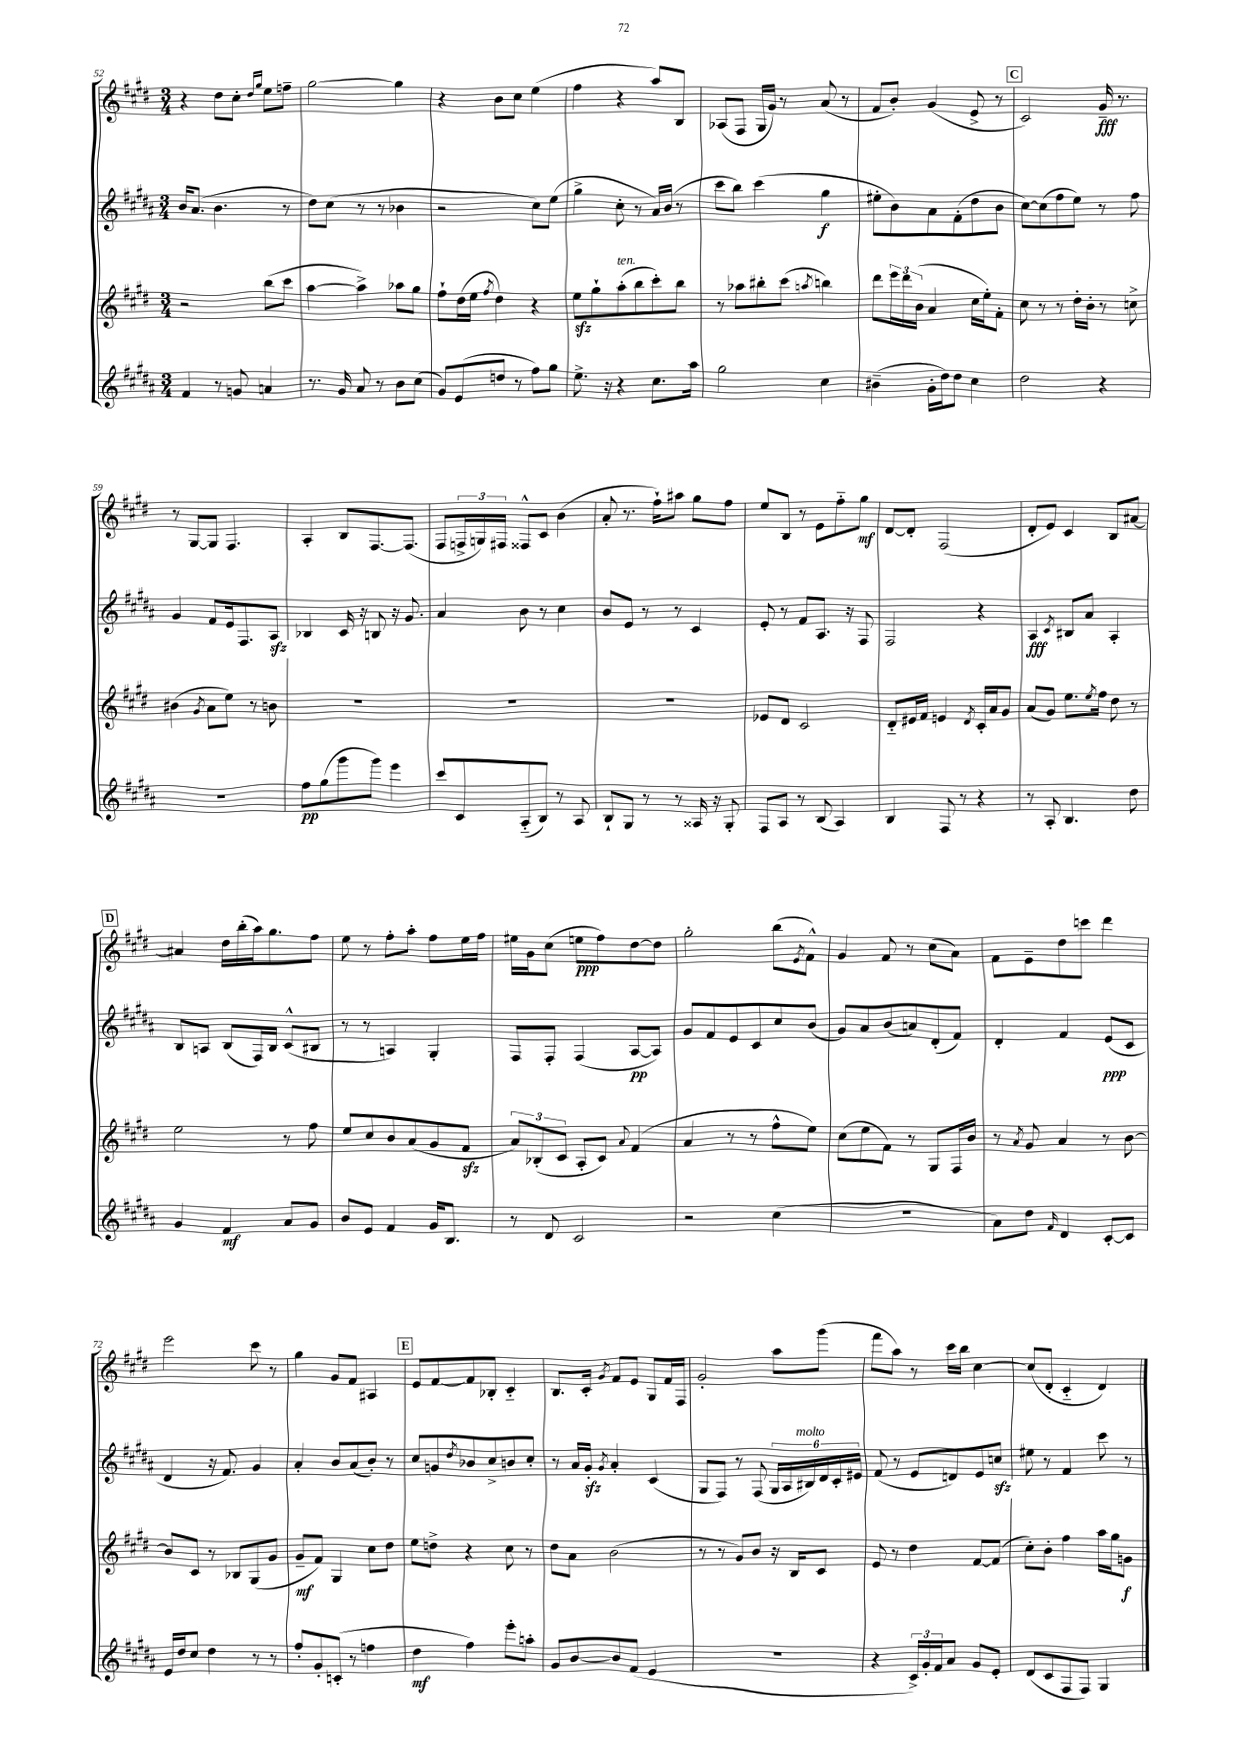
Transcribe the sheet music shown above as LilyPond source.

<<
\new StaffGroup <<
\new Staff = "s0" {
    \clef treble \key e \major \numericTimeSignature \time 3/4
    r4 dis''8 cis''8-. \grace { dis''16 gis''16 } e''8 f''8-- |
    gis''2~ gis''4 |
    r4 b'8 cis''8 e''4( |
    fis''4 r4 a''8) b8 |
    aes8( fis8 gis16 gis'16) r8 a'8( r8 |
    fis'8 b'8-.) gis'4( e'8-> r8 |
    \mark \markup { \box "C" } cis'2) gis'16--\fff r8. |
    r8 gis8~ gis8 fis4. |
    a4-. b8 fis8.~ fis8.( |
    fis8 \tuplet 3/2 { f16-> g16) fis16 } fisis8-^ cis'8 b'4( |
    a'8-. r8. fis''16-!) ais''8 gis''8 fis''8 |
    e''8 b8 r8 e'8 fis''8-_ gis''8\mf |
    dis'8~ dis'8-. fis2( |
    dis'8-. e'8) cis'4 b8 ais'8~ |
    \mark \markup { \box "D" } ais'4 dis''16 b''16-.( a''16) gis''8. fis''8 |
    e''8 r8 fis''8-. a''8-. fis''8 e''16 fis''16 |
    eis''16 gis'16 cis''8( e''8\ppp fis''8) dis''8~ dis''8 |
    gis''2-. b''8( \acciaccatura { e'8 } fis'8-^) |
    gis'4 fis'8 r8 cis''8( a'8) |
    fis'8 e'8-- dis''8 c'''8 dis'''4 |
    e'''2 cis'''8 r8 |
    gis''4 gis'8 fis'8 ais4 |
    \mark \markup { \box "E" } e'8 fis'8~ fis'8 bes8-. cis'4-_ |
    b8. cis'16-. \acciaccatura { gis'8 } fis'8 e'8 gis8 fis'16 fis16 |
    gis'2-. a''8 gis'''8( |
    fis'''8 a''8) r8 cis'''16 b''16 cis''4~ |
    cis''8( dis'8-. cis'4-_ dis'4) \bar "|." |
}
\new Staff = "s1" {
    \clef treble \key b \major \numericTimeSignature \time 3/4
    b'16 ais'8.( b'4. r8 |
    dis''8) cis''8( r8 r8 bes'4 |
    r2 cis''8) e''8( |
    gis''4-> cis''8-. r8 ais'16) b'16( r8 |
    cis'''8 b''8) cis'''4( gis''4\f |
    eis''8-. b'8) ais'8 fis'8-.( dis''8 b'8 |
    \mark \markup { \box "C" } cis''8~) cis''8( fis''8 e''8) r8 fis''8 |
    gis'4 fis'8 e'16 fis8. ais8\sfz |
    bes4 cis'16 r16 b8 r16 gis'8. |
    ais'4 b'8 r8 cis''4 |
    b'8 e'8 r8 r8 cis'4 |
    e'8-. r8 fis'8 ais8. r16 fis8 |
    fis2 r4 |
    ais4\fff \acciaccatura { cis'8 } bis8 ais'8 ais4-. |
    \mark \markup { \box "D" } b8 a8 b8( fis16) b16 cis'8-^( bis8 |
    r8 r8 a4) gis4-. |
    fis8 fis8-. fis4( ais8~\pp ais8) |
    gis'8 fis'8 e'8 cis'8 cis''8 b'8( |
    gis'8) ais'8 b'8( a'8) dis'8-.( fis'8) |
    dis'4-. fis'4 e'8\ppp( cis'8 |
    dis'4 r16 fis'8.) gis'4 |
    ais'4-. b'8 ais'8( b'8-.) r8 |
    \mark \markup { \box "E" } cis''8 g'8 \acciaccatura { dis''8 } bes'8 cis''8-> b'8 cis''8-. |
    r8 ais'16 gis'16-.\sfz \acciaccatura { gis'8 } ais'4-. cis'4( |
    gis8 fis8) r8 fis8( \tuplet 6/4 { gis16 ais16 bis16^\markup { \italic "molto" }) dis'16 cis'16-. eis'16 } |
    fis'8( r8 e'8 d'8) e'8 c''8\sfz |
    eis''8 r8 fis'4 cis'''8 r8 \bar "|." |
}
\new Staff = "s2" {
    \clef treble \key e \major \numericTimeSignature \time 3/4
    r2 b''8( cis'''8 |
    a''4~ a''4->) aes''8 gis''8 |
    fis''8-! dis''16( e''16 \acciaccatura { fis''8 } dis''4) r4 |
    e''8\sfz gis''8-! a''8-.^\markup { \italic "ten." }( b''8 cis'''8-.) b''8 |
    r8 aes''8 bis''8-. cis'''8( \acciaccatura { a''8 } b''4) |
    dis'''8 \tuplet 3/2 { e'''16 dis'''16 b'16( } a'4 cis''16 e''16-.) fis'8-. |
    \mark \markup { \box "C" } cis''8 r8 r8 dis''16-. b'16-. r8 c''8-> |
    bis'4( \acciaccatura { gis'8 } a'8 e''8) r8 b'8 |
    R2. |
    R2. |
    R2. |
    ees'8 dis'8 cis'2 |
    dis'8-_ eis'16 fis'16 e'4 \acciaccatura { dis'8 } cis'16-. a'16 gis'8 |
    a'8( gis'8) e''8. \acciaccatura { e''8 } fis''16 dis''8 r8 |
    \mark \markup { \box "D" } e''2 r8 fis''8 |
    e''8 cis''8 b'8 a'8( gis'8 fis'8\sfz |
    \tuplet 3/2 { a'8) bes8-.( cis'8 } a8-. cis'8) \appoggiatura { a'8 } fis'4( |
    a'4 r8 r8 fis''8-^ e''8) |
    cis''8( e''8 fis'8) r8 gis8 fis16 b'16 |
    r8 \acciaccatura { a'8 } gis'8 a'4 r8 b'8~ |
    b'8 cis'8 r8 bes8 gis8( gis'8 |
    gis'8--\mf fis'8) gis4 cis''8 dis''8 |
    \mark \markup { \box "E" } e''8 d''8-> r4 cis''8 r8 |
    dis''8 a'8 b'2( |
    r8 r8 gis'8) b'8 r16 b16 cis'8 |
    e'8 r8 dis''4 fis'8~ fis'8( |
    cis''8-.) b'8-. fis''4 a''16 gis''16 g'8\f \bar "|." |
}
\new Staff = "s3" {
    \clef treble \key b \major \numericTimeSignature \time 3/4
    fis'4 r8 g'8 a'4 |
    r8. gis'16 ais'8 r8 b'8 cis''8( |
    gis'8) e'8( d''8 r8 fis''8) gis''8 |
    e''8.-> r16 r4 cis''8. ais''16 |
    gis''2 cis''4 |
    bis'4--( gis'16-. dis''16) dis''8 cis''4 |
    \mark \markup { \box "C" } dis''2 r4 |
    R2. |
    fis''8\pp gis''8( gis'''8 gis'''8) e'''4 |
    cis'''8 cis'8 ais8-_( b8) r8 ais8 |
    b8-! gis8 r8 r8 aisis16 r16 gis8-. |
    fis8 ais8 r8 b8( ais4) |
    b4 fis8 r8 r4 |
    r8 ais8-. b4. dis''8 |
    \mark \markup { \box "D" } gis'4 fis'4\mf ais'8 gis'8 |
    b'8 e'8 fis'4 gis'16 b8. |
    r8 dis'8 cis'2 |
    r2 cis''4( |
    R2. |
    ais'8) dis''8 \grace { fis'16 } dis'4 cis'8~-. cis'8 |
    e'16 dis''16 cis''8 dis''4 r8 r8 |
    fis''8-. gis'8-. c'8-.( r8 f''4 |
    \mark \markup { \box "E" } dis''4\mf fis''4) e'''8-. a''8-. |
    gis'8 b'8~ b'8 fis'8( e'4 |
    r2. |
    r4 \tuplet 3/2 { cis'16->) gis'16-. fis'16 } ais'8 gis'8 e'8-. |
    dis'8( cis'8 fis8 fis8) gis4 \bar "|." |
}
>>
>>
\layout { \context { \Score currentBarNumber = #52 } }
